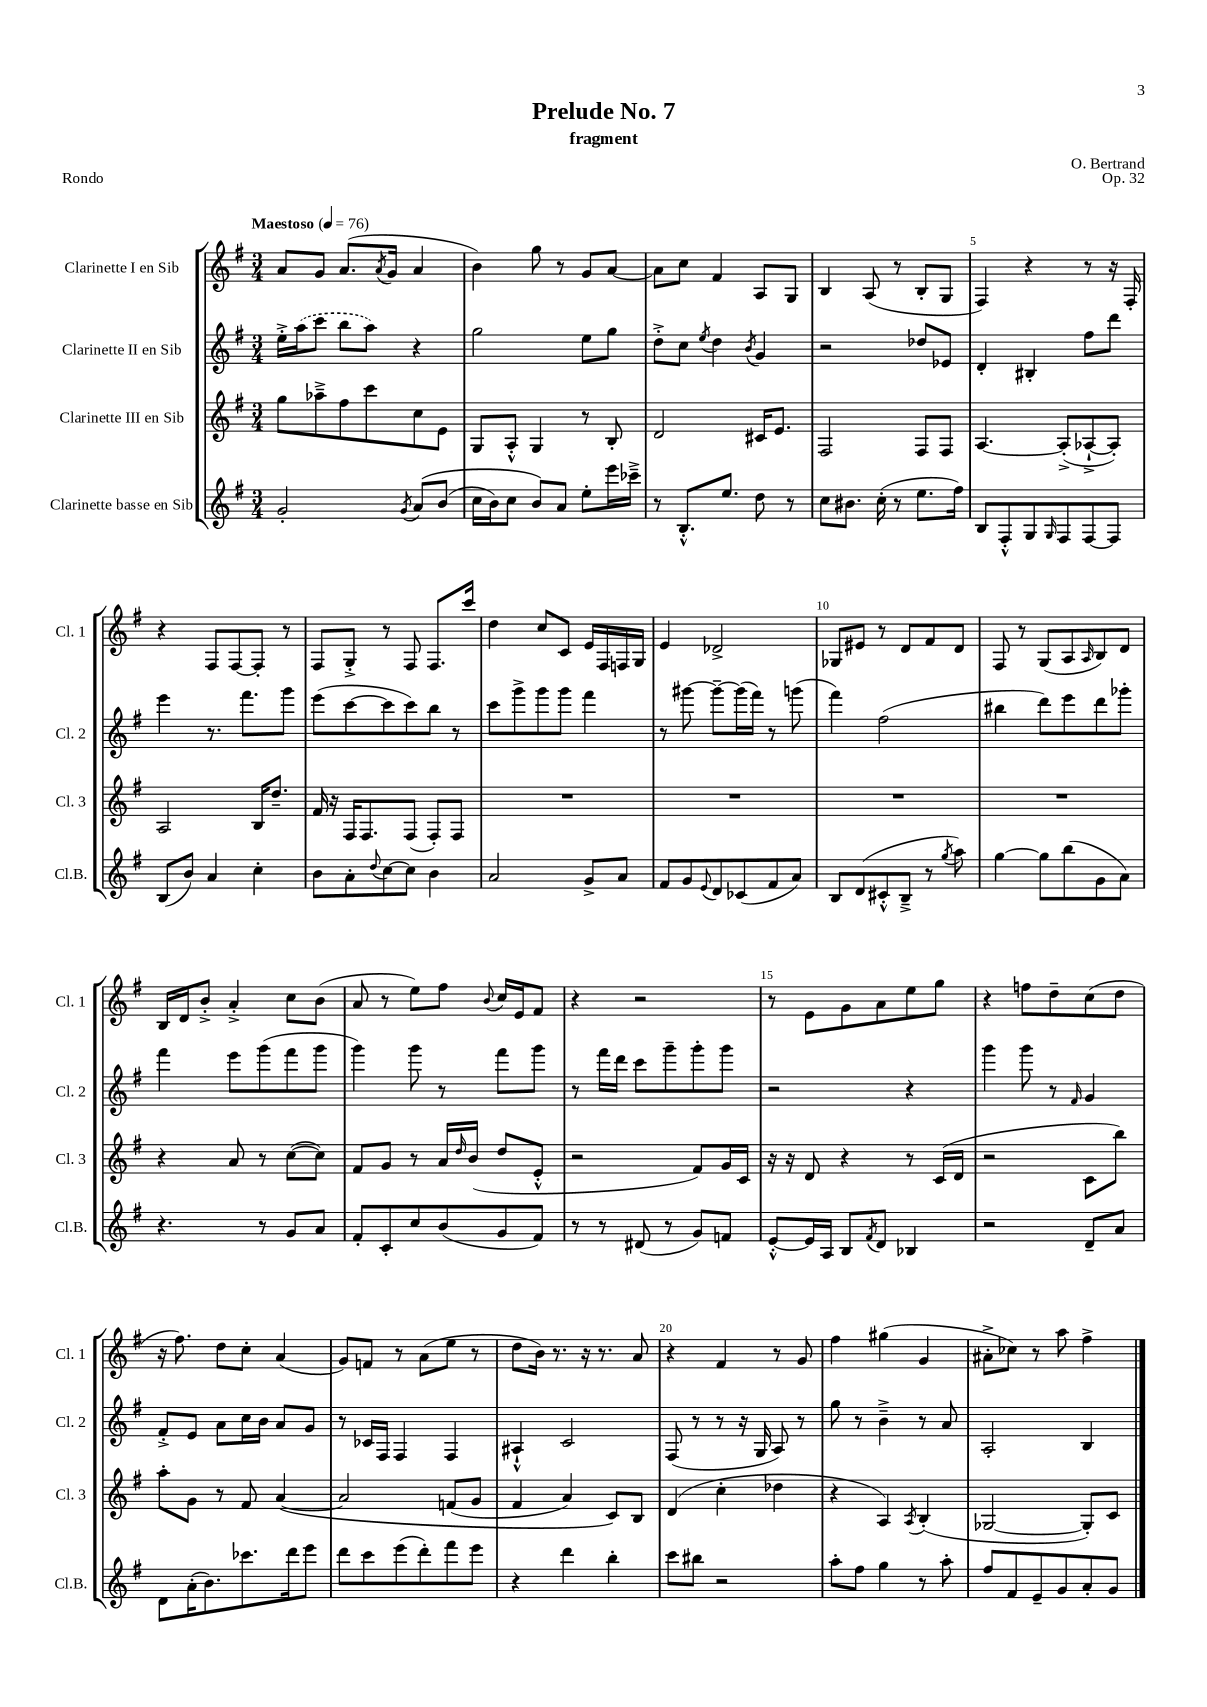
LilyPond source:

\header { title = "Prelude No. 7" composer = "O. Bertrand" subtitle = "fragment" opus = "Op. 32" piece = "Rondo" }
<<
\new StaffGroup <<
\new Staff = "s0" \with { instrumentName = "Clarinette I en Sib" shortInstrumentName = "Cl. 1" } {
    \clef treble \key g \major \numericTimeSignature \time 3/4 \tempo "Maestoso" 4 = 76
    a'8 g'8 a'8.( \acciaccatura { a'8 } g'16 a'4 |
    b'4) g''8 r8 g'8 a'8~ |
    a'8 c''8 fis'4 a8 g8 |
    b4 a8( r8 b8-. g8 |
    fis4) r4 r8 r16 fis16-. |
    r4 fis8 fis8~ fis8-. r8 |
    fis8 g8-.-> r8 fis8 fis8. c'''16 |
    d''4 c''8 c'8 e'16 fis16 f16 g16 |
    e'4 des'2-> |
    ges8 eis'8 r8 d'8 fis'8 d'8 |
    fis8 r8 g8( a8 \grace { a16 } b8) d'8 |
    b16 d'16 b'8-.-> a'4-.-> c''8 b'8( |
    a'8 r8 e''8) fis''8 \appoggiatura { b'8 } c''16 e'16 fis'8 |
    r4 r2 |
    r8 e'8 g'8 a'8 e''8 g''8 |
    r4 f''8 d''8-- c''8( d''8 |
    r16 fis''8.) d''8 c''8-. a'4( |
    g'8) f'8 r8 a'8( e''8 r8 |
    d''8 b'16) r8. r16 r8. a'8 |
    r4 fis'4 r8 g'8 |
    fis''4 gis''4( g'4 |
    ais'8-.-> ces''8) r8 a''8 fis''4-> \bar "|." |
}
\new Staff = "s1" \with { instrumentName = "Clarinette II en Sib" shortInstrumentName = "Cl. 2" } {
    \clef treble \key g \major \numericTimeSignature \time 3/4
    e''16-.-> \once \slurDashed a''16( c'''8 b''8 a''8) r4 |
    g''2 e''8 g''8 |
    d''8-.-> c''8 \acciaccatura { e''8 } d''4 \acciaccatura { b'8 } g'4 |
    r2 des''8 ees'8 |
    d'4-. bis4-. fis''8 d'''8 |
    e'''4 r8. fis'''8. g'''8 |
    e'''8( c'''8~ c'''8 c'''8) b''8 r8 |
    c'''8 g'''8-> g'''8 g'''8 fis'''4 |
    r8 gis'''8~ gis'''8~-- gis'''16( fis'''16) r8 g'''8( |
    fis'''4) fis''2( |
    bis''4 d'''8) e'''8 d'''8 ges'''8-. |
    fis'''4 e'''8 g'''8( fis'''8 g'''8 |
    g'''4) g'''8 r8 fis'''8 g'''8 |
    r8 fis'''16 d'''16 c'''8 g'''8-- g'''8-. g'''8 |
    r2 r4 |
    g'''4 g'''8 r8 \grace { fis'16 } g'4 |
    fis'8-.-> e'8 a'8 c''16 b'16 a'8 g'8 |
    r8 ces'16 fis16 fis4 fis4 |
    ais4-!-^ c'2 |
    fis8( r8 r8 r16 g16 a8) r8 |
    g''8 r8 b'4---> r8 a'8 |
    a2-. b4 \bar "|." |
}
\new Staff = "s2" \with { instrumentName = "Clarinette III en Sib" shortInstrumentName = "Cl. 3" } {
    \clef treble \key g \major \numericTimeSignature \time 3/4
    g''8 aes''8---> fis''8 c'''8 c''8 e'8 |
    g8 a8-.-^ g4 r8 b8-. |
    d'2 cis'16 e'8. |
    fis2 fis8 fis8 |
    a4.~ a8-.->( aes8~-!-> aes8-.) |
    a2 b16 d''8.-- |
    fis'16 r16 fis16 fis8. fis8( fis8-.) fis8 |
    R2. |
    R2. |
    R2. |
    R2. |
    r4 a'8 r8 c''8~( c''8) |
    fis'8 g'8 r8 a'16 \grace { d''16 } b'16( d''8 e'8-.-^ |
    r2 fis'8) g'16 c'16 |
    r16 r16 d'8 r4 r8 c'16( d'16 |
    r2 c'8 b''8) |
    a''8-. g'8 r8 fis'8 a'4~\( |
    a'2 f'8( g'8 |
    fis'4 a'4) c'8\) b8 |
    d'4( c''4-. des''4 |
    r4 a4) \acciaccatura { a8 } b4-.( |
    ges2~ ges8-.) c'8 \bar "|." |
}
\new Staff = "s3" \with { instrumentName = "Clarinette basse en Sib" shortInstrumentName = "Cl.B." } {
    \clef treble \key g \major \numericTimeSignature \time 3/4
    g'2-. \acciaccatura { g'8 } a'8\( b'8( |
    c''16 b'16) c''8 b'8\) a'8 e''8-. e'''16 ces'''16---> |
    r8 b8.-.-^ e''8. d''8 r8 |
    c''8 bis'8. c''16-.( r8 e''8. fis''16) |
    b8 fis8-.-^ g8 \grace { g16 } fis8 fis8~ fis8 |
    b8( b'8) a'4 c''4-. |
    b'8 a'8-. \appoggiatura { d''8 } c''8~ c''8 b'4 |
    a'2 g'8-> a'8 |
    fis'8 g'8 \appoggiatura { e'8 } d'8 ces'8( fis'8 a'8) |
    b8 d'8( cis'8-.-^ b8---> r8 \acciaccatura { g''8 } a''8) |
    g''4~ g''8 b''8( g'8 a'8) |
    r4. r8 g'8 a'8 |
    fis'8-. c'8-. c''8 b'8( g'8 fis'8) |
    r8 r8 dis'8( r8 g'8) f'8 |
    e'8~-.-^ e'16 a16 b8 \acciaccatura { fis'8 } d'8 bes4 |
    r2 d'8-- a'8 |
    d'8 a'16-.( b'8.) ces'''8. d'''16 e'''8 |
    d'''8 c'''8 e'''8( d'''8-.) fis'''8 e'''8 |
    r4 d'''4 b''4-. |
    c'''8 bis''8 r2 |
    a''8-. fis''8 g''4 r8 a''8-. |
    fis''8 fis'8 e'8-- g'8 a'8-. g'8 \bar "|." |
}
>>
>>
\layout { \context { \Score \override BarNumber.break-visibility = ##(#f #t #t) barNumberVisibility = #(every-nth-bar-number-visible 5) } }
